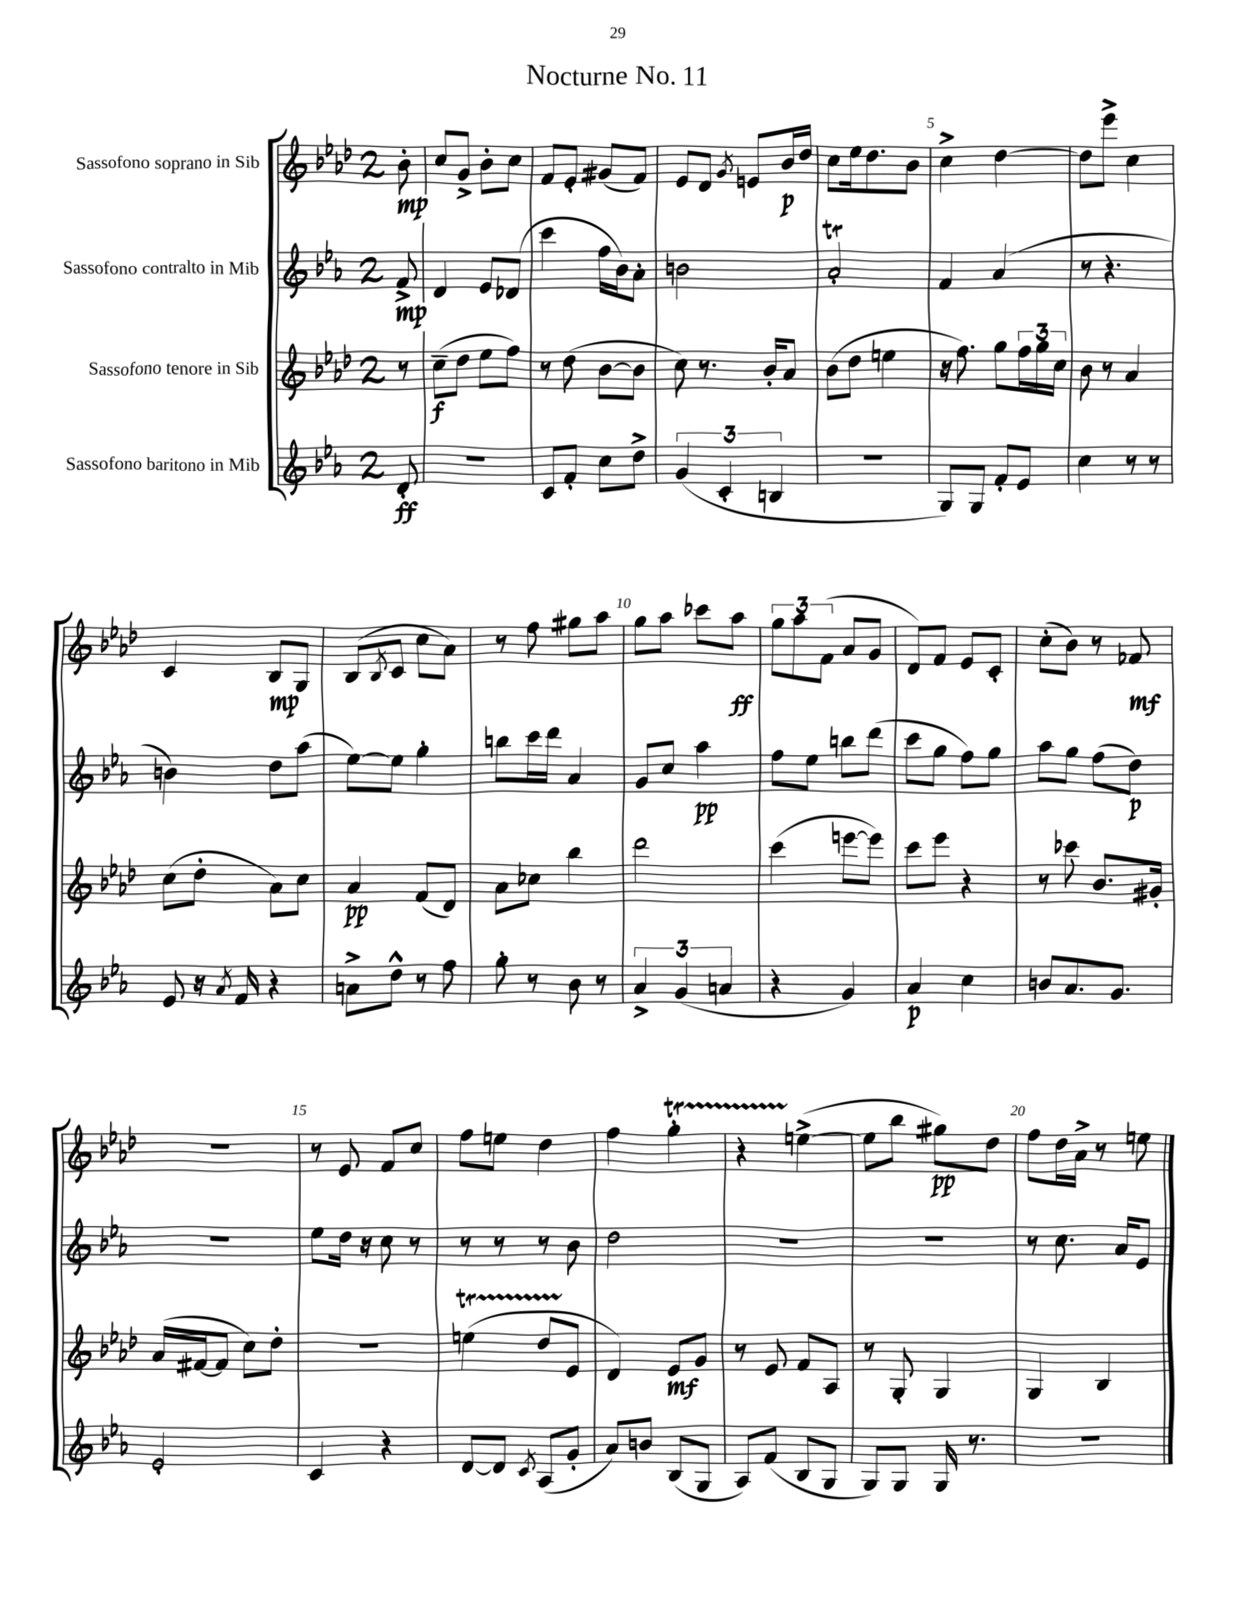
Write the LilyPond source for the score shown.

\header { title = "Nocturne No. 11" }
<<
\new StaffGroup <<
\new Staff = "s0" \with { instrumentName = "Sassofono soprano in Sib" } {
    \clef treble \key aes \major \once \override Staff.TimeSignature.style = #'single-digit \time 2/4 \partial 8
    bes'8-.\mp |
    c''8 g'8-> bes'8-. c''8 |
    f'8 ees'8-. gis'8( f'8) |
    ees'8 des'8 \acciaccatura { g'8 } e'8 bes'16\p des''16 |
    c''8 ees''16 des''8. bes'8 |
    c''4-> des''4~ |
    des''8 ees'''8-> c''4 |
    c'4 bes8\mp g8 |
    bes8( \acciaccatura { bes8 } c'8 c''8 aes'8) |
    r8 f''8 gis''8 aes''8 |
    g''8 aes''8 ces'''8 aes''8\ff |
    \tuplet 3/2 { g''8 aes''8 f'8( } aes'8 g'8 |
    des'8) f'8 ees'8 c'8-. |
    c''8-.( bes'8) r8 fes'8\mf |
    R2 |
    r8 ees'8 f'8 c''8 |
    f''8 e''8 des''4 |
    f''4 g''4-.\startTrillSpan |
    r4 e''4~->\stopTrillSpan( |
    e''8 bes''8 gis''8\pp) des''8 |
    f''8 des''16 aes'16-> r8 e''8 \bar "|." |
}
\new Staff = "s1" \with { instrumentName = "Sassofono contralto in Mib" } {
    \clef treble \key ees \major \once \override Staff.TimeSignature.style = #'single-digit \time 2/4 \partial 8
    f'8->\mp |
    d'4 ees'8 des'8( |
    c'''4 f''16 bes'16) aes'8-. |
    b'2 |
    aes'2-.\trill |
    f'4 aes'4( |
    r8 r4. |
    b'4) d''8 aes''8( |
    ees''8~) ees''8 g''4-. |
    b''8 c'''16 d'''16 aes'4 |
    g'8 c''8 aes''4\pp |
    f''8 ees''8 b''8 d'''8( |
    c'''8 g''8 f''8) g''8 |
    aes''8 g''8 f''8( d''8\p) |
    R2 |
    ees''8 d''16 r16 c''8 r8 |
    r8 r8 r8 bes'8 |
    d''2 |
    R2 |
    r2 |
    r8 c''8. aes'16 ees'8 \bar "|." |
}
\new Staff = "s2" \with { instrumentName = "Sassofono tenore in Sib" } {
    \clef treble \key aes \major \once \override Staff.TimeSignature.style = #'single-digit \time 2/4 \partial 8
    r8 |
    c''8--\f( des''8 ees''8 f''8) |
    r8 des''8( bes'8~ bes'8 |
    c''8) r8. bes'16-. aes'8 |
    bes'8( des''8 e''4 |
    r16 f''8.) g''8 \tuplet 3/2 { f''16 g''16 c''16 } |
    bes'8 r8 aes'4 |
    c''8( des''8-. aes'8) c''8 |
    aes'4\pp f'8( des'8) |
    aes'8 ces''8 bes''4 |
    des'''2 |
    c'''4( e'''8~ e'''8) |
    c'''8 ees'''8 r4 |
    r8 ces'''8 bes'8. gis'16-. |
    aes'16( fis'16~ fis'8 c''8) des''8-. |
    r2 |
    e''4\startTrillSpan( des''8 ees'8\stopTrillSpan |
    des'4) ees'8\mf g'8 |
    r8 ees'8 f'8 aes8 |
    r8 g8-. g4 |
    g4 bes4 \bar "|." |
}
\new Staff = "s3" \with { instrumentName = "Sassofono baritono in Mib" } {
    \clef treble \key ees \major \once \override Staff.TimeSignature.style = #'single-digit \time 2/4 \partial 8
    d'8-.\ff |
    r2 |
    c'8 f'8-. c''8 d''8-> |
    \tuplet 3/2 { g'4( c'4-. b4 } |
    r2 |
    g8) g8 f'8-. ees'8 |
    c''4 r8 r8 |
    ees'8 r16 \acciaccatura { aes'8 } f'16 r4 |
    a'8-> d''8-^ r8 f''8 |
    g''8-. r8 bes'8 r8 |
    \tuplet 3/2 { aes'4-> g'4( a'4 } |
    r4 g'4) |
    aes'4\p c''4 |
    b'8 aes'8. g'8. |
    ees'2-. |
    c'4 r4 |
    d'8~ d'8 \acciaccatura { c'8 } aes8( g'8-. |
    aes'8) b'8 bes8( g8 |
    aes8) f'8( bes8 g8 |
    g8) g8 g16 r8. |
    r2 \bar "|." |
}
>>
>>
\layout { \context { \Score \override BarNumber.break-visibility = ##(#f #t #t) barNumberVisibility = #(every-nth-bar-number-visible 5) } }
